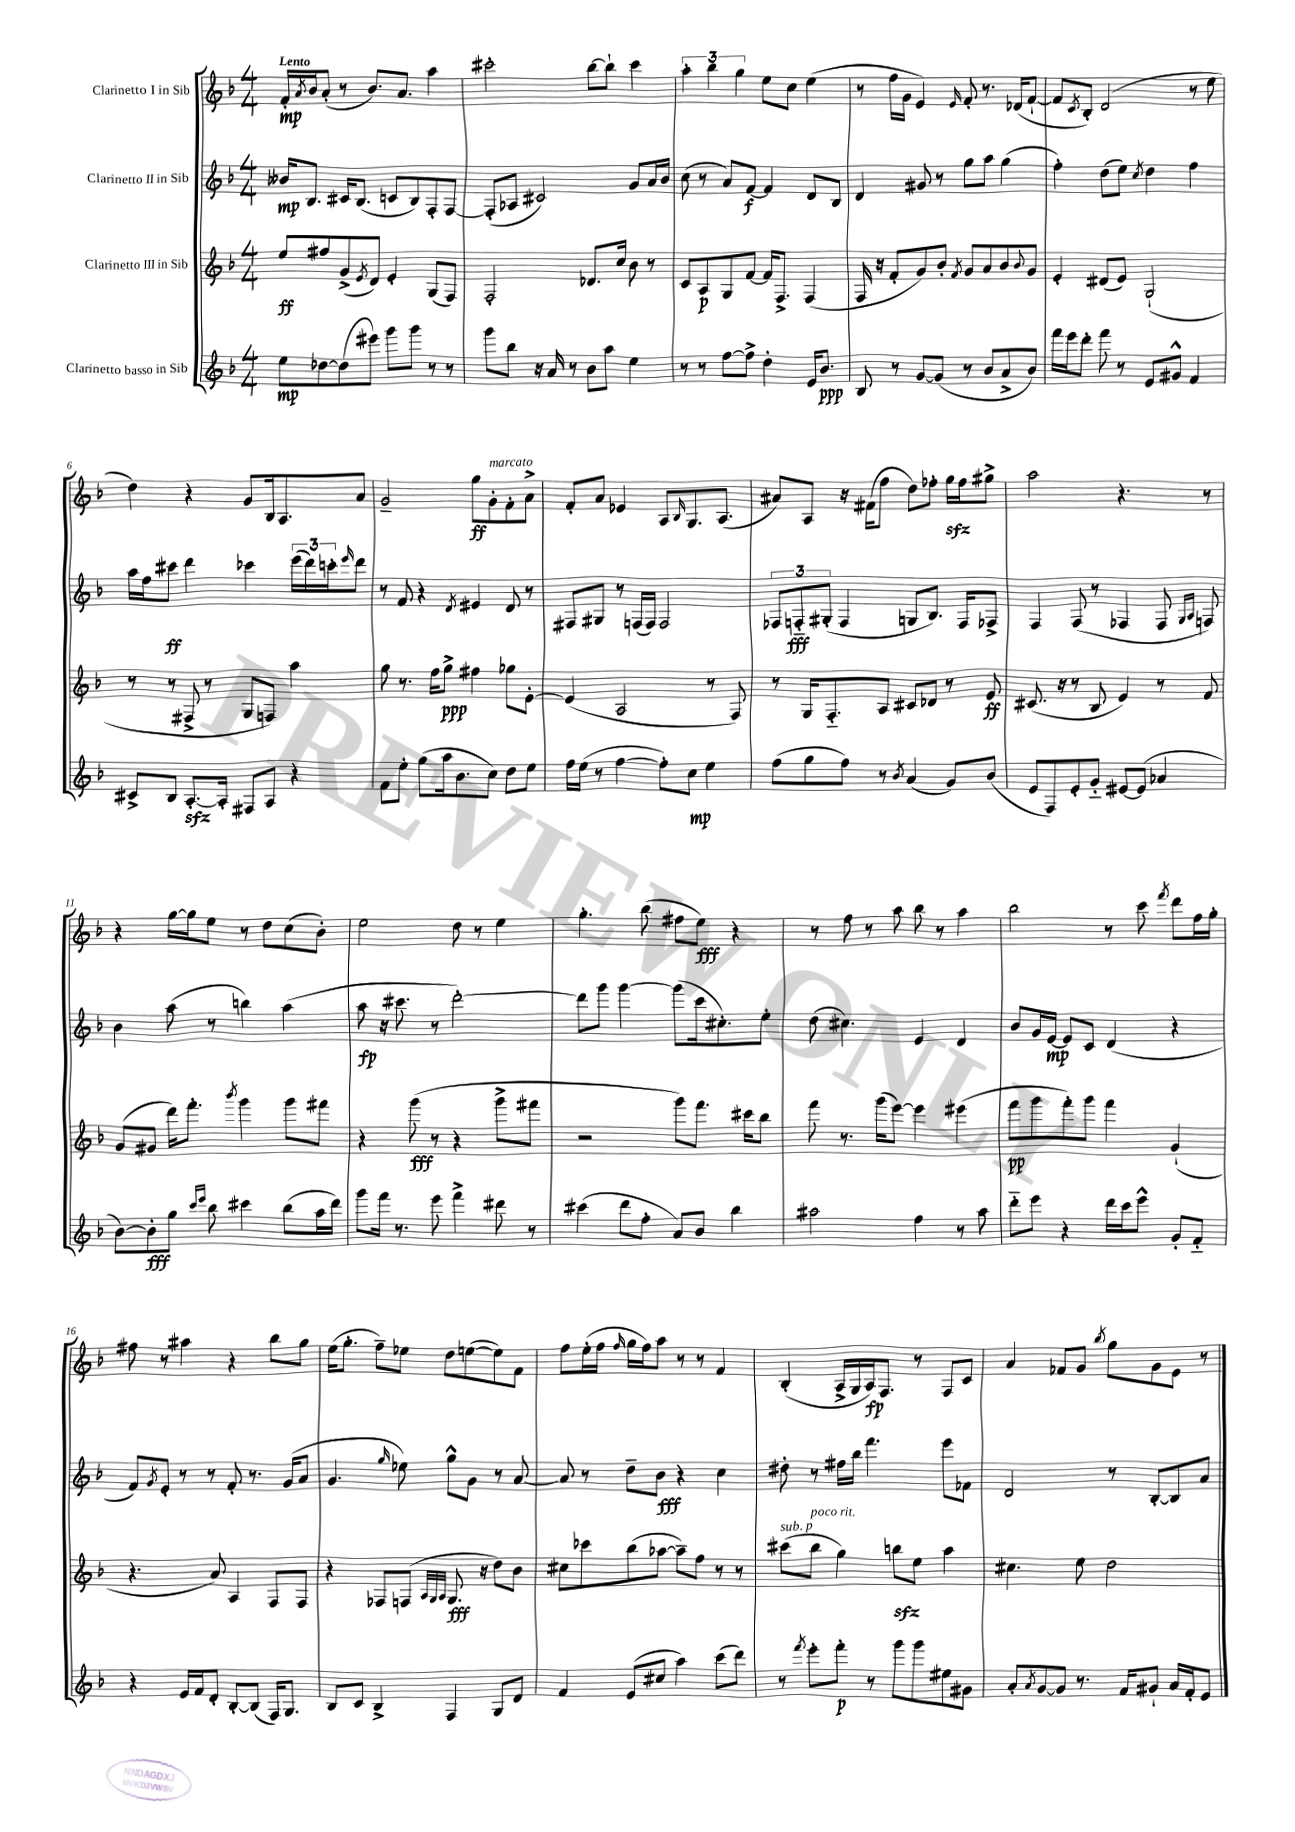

**kern	**kern	**kern	**kern
*staff4	*staff3	*staff2	*staff1
*clefG2	*clefG2	*clefG2	*clefG2
*k[b-]	*k[b-]	*k[b-]	*k[b-]
*M4/4	*M4/4	*M4/4	*M4/4
8ee	8ee	16b--	16f'
.	.	.	8qa
.	.	8.B-	16b-
[8dd-	8ff#	.	(8a'
(8dd-]	(8g^	16c#	8r
.	.	(8.B-	.
.	8qe	.	.
8eee#)	8d)	.	8.b-)
8ggg	4e'	8c	.
.	.	.	8.a
8ggg	.	8B-)	.
8r	(8G	8F'	4aa
8r	8F)	[8F	.
=	=	=	=
8ggg	2F'	(8F']	2ccc#'
8bb-	.	8A-	.
16r	.	2c#)	.
16a	.	.	.
8r	.	.	.
8b-	8.d-	.	[8bb-
8aa	.	.	8bb-`]
.	16cc	.	.
4ee	8b-	8g	4ccc#
.	8r	16a	.
.	.	16b-	.
=	=	=	=
8r	8c	(8cc	6aa'
8r	8A	8r	.
.	.	.	6bb-
[8ff	8G	8a)	.
.	.	.	6gg
8ff^]	[8f	[8f	.
4dd'	16f]	4f]	8ee
.	8.F^	.	.
.	.	.	8cc
16e	(4F	8d	(4ee
8.b-	.	.	.
.	.	8B-	.
=	=	=	=
8B-	16F	4d	8r
.	16r	.	.
8r	8f'	.	16ff
.	.	.	16g
[8g	8g)	8g#	4e)
(8g]	8b-'	8r	.
.	8qf	.	16qqe
8r	8g	8gg	8f'
8b-	8a	8aa	8.r
8a^	8b-	(4gg	.
.	.	.	(16d-
.	8qqb-	.	.
8b-)	8g	.	[8f`
=	=	=	=
16fff	4e'	4ff')	8f]
16eee	.	.	.
.	.	.	8qc
8ddd'	.	.	8B-')
8fff	(8d#	(8dd	(2d
8r	8e)	8ee)	.
.	.	8qcc	.
8e	(2G`	4dd	.
8g#^^	.	.	.
4f	.	4ff	8r
.	.	.	8ee
=	=	=	=
8c#^	8r	16aa	4dd)
.	.	16ff	.
8B-	8r	8ccc#	.
[8.A'	8F#^	4ddd	4r
.	8r	.	.
16A']	.	.	.
8F#	8G	4ccc-	8g
8A	8F)	.	16B-
.	.	.	8.A
4r	4aa	(24eee	.
.	.	24ddd)	.
.	.	24ccc'	.
.	.	16qqeee	.
.	.	8ddd	8a
=	=	=	=
8f	8gg	8r	2g~
8ee'	8.r	8f	.
(8gg	.	4r	.
.	16ff	.	.
16aa	8gg^	.	.
8.b-	.	.	.
.	.	8qd	.
.	4ff#	4e#	8gg
8cc)	.	.	8g'
8dd	8gg-	8d	8f'
8ee	[8e'	8r	8a^
=	=	=	=
16ff	(4e]	8F#	8f'
(16ee	.	.	.
8r	.	8G#	8a
[4ff	2A	8r	4e-
.	.	(16F	.
.	.	16F)	.
8ff'])	.	2F	8A
.	.	.	16qqB-
8cc	.	.	8.G
4ee	8r	.	.
.	.	.	(8.A
.	8F)	.	.
=	=	=	=
(8ff	8r	12F-	8a#)
.	.	12F'~	.
8gg	16G	.	8A
.	.	(12G#'	.
.	8.F'~	.	.
8ff)	.	4F	16r
.	.	.	(16f#
8r	8A	.	8ff
8qb-	.	.	.
(4a	8c#	8G	8dd)
.	8d-	8.B-)	8ff-'
8g)	8r	.	16gg
.	.	16F	16ff-
(8b-	8e	8F-^	8gg#^
=	=	=	=
8e	(8.c#	4F	2aa
8F)	.	.	.
.	16r	.	.
8e'	8r	(8F	.
8g'~	8B-	8r	.
[8e#	4e)	4F-	4.r
(8e#]	.	.	.
4a-	8r	8F-	.
.	.	16qqG	.
.	.	16qqA	.
.	8f	8F)	8r
=	=	=	=
[8b-)	(8g	4b-	4r
8b-']	8g#	.	.
8gg	16ddd)	(8aa	[16gg
.	8.fff'	.	16gg]
16qqccc	.	.	.
16qqeee	.	.	.
8bb-	.	8r	8ee
.	8qbbb-	.	.
4ccc#	4ggg	4bb)	8r
.	.	.	8dd
(8bb-	8ggg	(4aa	(8cc
16aa	8fff#	.	8b-')
16ddd)	.	.	.
=	=	=	=
8ggg	4r	8aa	2ee
16fff	.	16r	.
8.r	.	8.ccc#	.
.	(8ggg	.	.
8eee	8r	8r	.
4fff^	4r	[2ddd')	8dd
.	.	.	8r
8ddd#	8ggg^	.	4ee
8r	8fff#	.	.
=	=	=	=
(4ccc#	2r	8ddd]	4.gg'
.	.	8ggg	.
8ddd	.	[4ggg	.
8ff'	.	.	(8bb-
8a)	8ggg)	(8ggg]	8ff#
8b-	8.fff	16ccc	8ee)
.	.	8.cc#')	.
4bb-	.	.	4r
.	16ccc#	.	.
.	8bb-	8ee'	.
=	=	=	=
2aa#	8fff	(8dd	8r
.	8.r	4.cc#)	8ff
.	.	.	8r
.	(16ggg	.	.
.	[8eee)	.	8aa
4ff	4eee]	4e	8bb-
.	.	.	8r
8r	(4eee#	4d	4aa
8aa#	.	.	.
=	=	=	=
8ddd'~	8fff	8b-	2bb-
8eee	8ggg	16g	.
.	.	[16e	.
4r	8fff')	8e]	.
.	8ggg	8c	.
16ddd	4fff	(4d	8r
16ccc	.	.	.
8eee^^	.	.	8ccc
.	.	.	8qfff
8g'	(4g`	4r	8ddd
8f'~	.	.	16ff
.	.	.	16gg'
=	=	=	=
4r	4.r	8f)	8ff#
.	.	8qg	.
.	.	8e'	8r
16e	.	8r	4aa#
16f	.	.	.
8d'	8a)	8r	.
[8B-'	4A	8f'	4r
(8B-]	.	8.r	.
16F)	8F	.	8bb-
8.G	.	(16g	.
.	8F	8a	8gg
=	=	=	=
8B-	4r	4.g	(16ee
.	.	.	8.gg'
8c	.	.	.
4B-^	8F-	.	8ff~)
.	.	16qqgg	.
.	(8F	8ee-)	8ee-
.	32qqA	.	.
.	32qqG	.	.
.	32qqA	.	.
4F	8.G	8gg^^	8dd
.	.	8g	([8ee
.	16r	.	.
8G	8dd)	8r	8ee])
8d	8b-	[8a	8f
=	=	=	=
4f	8cc#	8a]	8ff
.	8ccc-	8r	(16ee'
.	.	.	16ff
.	.	.	16qqff
(8e	(8bb-	8dd~	16gg
.	.	.	16ff)
8cc#	[8aa-	8b-	8aa
4aa)	8aa-~])	4r	8r
.	8ff	.	8r
(8ccc	8r	4cc	4f
8ddd)	8r	.	.
=	=	=	=
8r	(8ccc#	8dd#'	(4B-'
8qfff	.	.	.
8eee'	8bb-	8r	.
8fff'	4gg)	16ff#	16A^
.	.	16bb-	16G
8r	.	4.fff	16A)
.	.	.	8.F
8ggg	8bb	.	.
8ggg	8ee	.	8r
8ee#	4aa	8eee	8F
8g#	.	8f-	8c
=	=	=	=
8a'	4.cc#	2d	4a
8qa	.	.	.
[8g	.	.	.
8g]	.	.	8f-
8.r	8ee	.	8g
.	.	.	8qbb-
.	2dd	8r	8gg
16f	.	.	.
8g#`	.	[8B-'	8g
16a	.	8B-]	8e
16f'	.	.	.
8e	.	8a	8r
==	==	==	==
*-	*-	*-	*-
